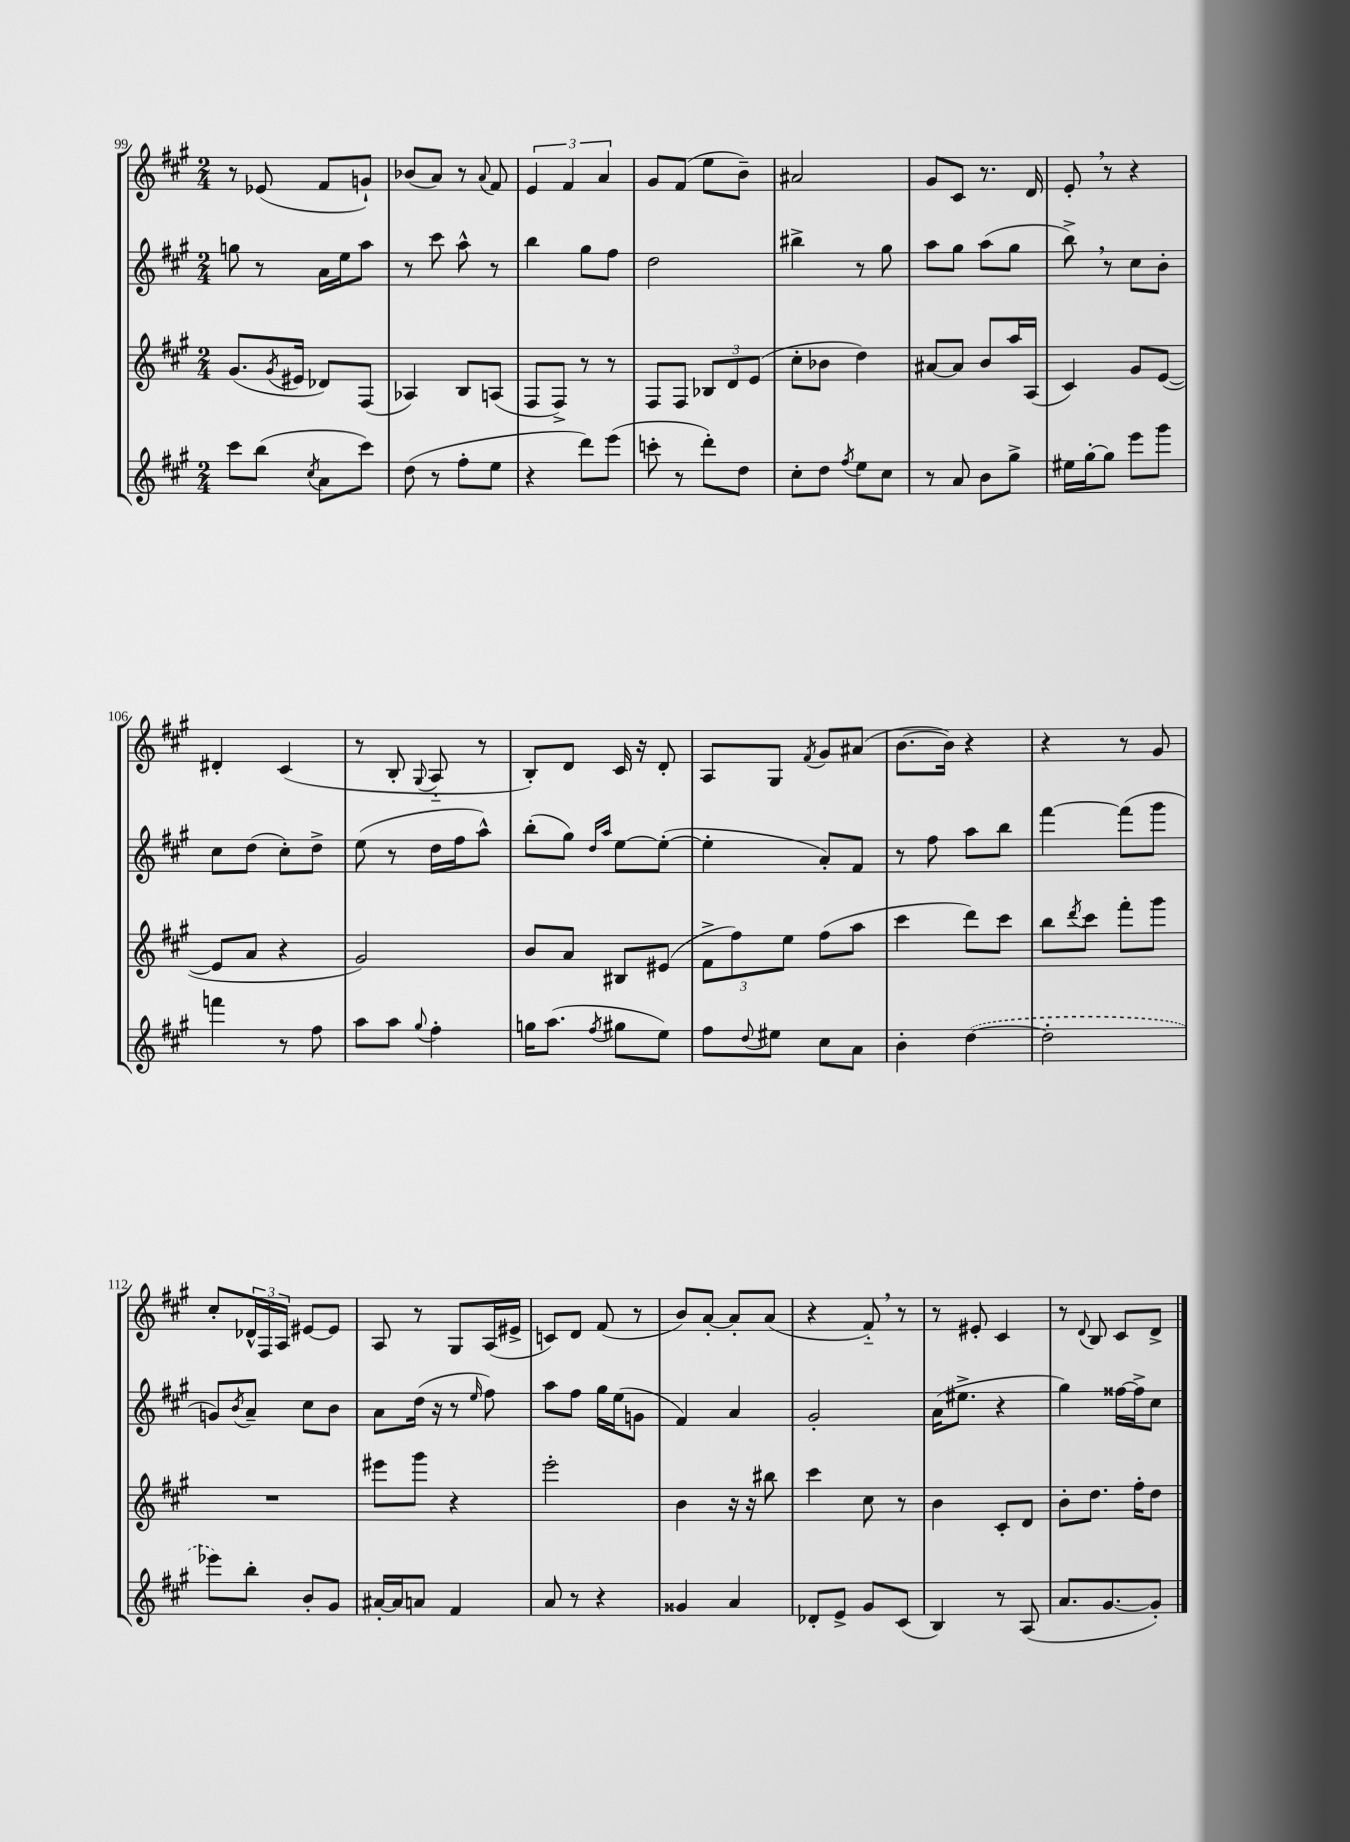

**kern	**kern	**kern	**kern
*staff4	*staff3	*staff2	*staff1
*clefG2	*clefG2	*clefG2	*clefG2
*k[f#c#g#]	*k[f#c#g#]	*k[f#c#g#]	*k[f#c#g#]
*M2/4	*M2/4	*M2/4	*M2/4
8ccc#\L	(8.g#/L	8gg\	8r
(8bb\J	.	8r	(8e-/
.	8qg#/	.	.
.	16e#/Jk	.	.
8qcc#/	.	.	.
8a\L	8d-/L)	16a\LL	8f#/L
.	.	16ee\J	.
8ccc#\J)	(8F#/J	8aa\J	8g`/J)
=	=	=	=
(8dd\	4A-/)	8r	(8b-/L
8r	.	8ccc#\	8a/J)
8ff#'\L	8B/L	8aa^^\	8r
.	.	.	8qqa/
8ee\J	(8A/J	8r	8f#/
=	=	=	=
4r	8F#/L	4bb\	6e/
.	8F#^/J)	.	.
.	.	.	6f#/
8ddd\L)	8r	8gg#\L	.
.	.	.	6a/
(8eee\J	8r	8ff#\J	.
=	=	=	=
8ccc'\	8F#/L	2dd\	8g#/L
8r	8F#/J	.	(8f#/J
8ddd'\L)	12B-/L	.	8ee\L
.	12d/	.	.
8dd\J	.	.	8b~\J)
.	(12e/J	.	.
=	=	=	=
8cc#'\L	8cc#'\L	4bb#^\	2a#/
8dd\J	8b-\J	.	.
8qff#/	.	.	.
8ee\L	4dd\)	8r	.
8cc#\J	.	8gg#\	.
=	=	=	=
8r	[8a#/L	8aa\L	8g#/L
8a/	8a#/]J	8gg#\J	8c#/J
8b\L	8b/L	(8aa\L	8.r
8gg#^\J	16aa/L	8gg#\J	.
.	(16A/JJ	.	16d/
=	=	=	=
16ee#\LL	4c#/)	8bb^\)	8e'/
[16gg#'\J	.	.	.
8gg#\]J	.	8r	8r
8eee\L	8g#/L	8cc#\L	4r
8ggg#\J	([8e/J	8b'\J	.
=	=	=	=
4fff\	8e/]L	8cc#\L	4d#'/
.	8a/J	(8dd\J	.
8r	4r	8cc#'\L)	(4c#/
8ff#\	.	8dd^\J	.
=	=	=	=
8aa\L	2g#/)	(8ee\	8r
8aa\J	.	8r	8B'/
8qqgg#/	.	.	8qqG#/
4ff#'\	.	16dd\LL	8A'~/
.	.	16ff#\J	.
.	.	8aa^^\J)	8r
=	=	=	=
16gg\LK	8b/L	(8bb'\L	8B'/L)
(8.aa\J	.	.	.
.	8a/J	8gg#\J)	8d/J
.	.	16qqdd/LL	.
8qff#/	.	16qqaa/JJ	.
8gg#\L	8B#/L	[8ee\L	16c#/
.	.	.	16r
8ee\J)	(8e#/J	(8ee'\_J	8d'/
=	=	=	=
8ff#\L	12f#^\L	4ee'\]	8A/L
.	12ff#\)	.	.
8qqdd/	.	.	.
8ee#\J	.	.	8G#/J
.	12ee\J	.	.
.	.	.	8qf#/
8cc#\L	(8ff#\L	8a'/L)	8g#/L
8a\J	8aa\J	8f#/J	(8a#/J
=	=	=	=
4b'\	4ccc#\	8r	[8.b\L
.	.	8ff#\	.
.	.	.	16b\]Jk)
([4dd\	8ddd\L)	8aa\L	4r
.	8ccc#\J	8bb\J	.
=	=	=	=
2dd'\]	8bb\L	[4fff#\	4r
.	8qddd/	.	.
.	8ccc#\J	.	.
.	8fff#'\L	(8fff#\]L	8r
.	8ggg#\J	8ggg#\J	8g#/
=	=	=	=
8eee-\L)	2r	8g/L)	8cc#'/L
.	.	8qb/	.
8bb'\J	.	8a~/J	24d-^^/L
.	.	.	24F#/
.	.	.	24A/JJ
8b'/L	.	8cc#\L	[8e#/L
8g#/J	.	8b\J	8e#/]J
=	=	=	=
[16a#'/LL	8eee#\L	8a\L	8A/
16a#/]J	.	.	.
8a/J	8ggg#\J	(16dd\Jk	8r
.	.	16r	.
4f#/	4r	8r	8G#/L
.	.	16qqee/	.
.	.	8ff#\)	(16A/L
.	.	.	16e#^/JJ
=	=	=	=
8a/	2eee'\	8aa\L	8c/L)
8r	.	8ff#\J	8d/J
4r	.	16gg#\LL	(8f#/
.	.	(16ee\J	.
.	.	8g\J	8r
=	=	=	=
4g##/	4b\	4f#/)	8b/L)
.	.	.	[8a'/J
4a/	16r	4a/	8a'/]L
.	16r	.	.
.	8bb#\	.	(8a/J
=	=	=	=
8d-'/L	4ccc#\	2g#'/	4r
8e^/J	.	.	.
8g#/L	8cc#\	.	8f#'~/)
(8c#/J	8r	.	8r
=	=	=	=
4B/)	4b\	(16a\LK	8r
.	.	8.ee#^\J	.
.	.	.	8e#'/
8r	8c#'/L	4r	4c#/
(8A/	8d/J	.	.
=	=	=	=
8.a/L	8b'\L	4gg#\)	8r
.	.	.	8qqd/
.	8.dd\J	.	8B/
[8.g#/	.	.	.
.	.	[16ff##\LL	8c#/L
.	16ff#'\LK	16ff##^\]J	.
8g#'/]J)	8dd\J	8cc#\J	8d^/J
==	==	==	==
*-	*-	*-	*-
